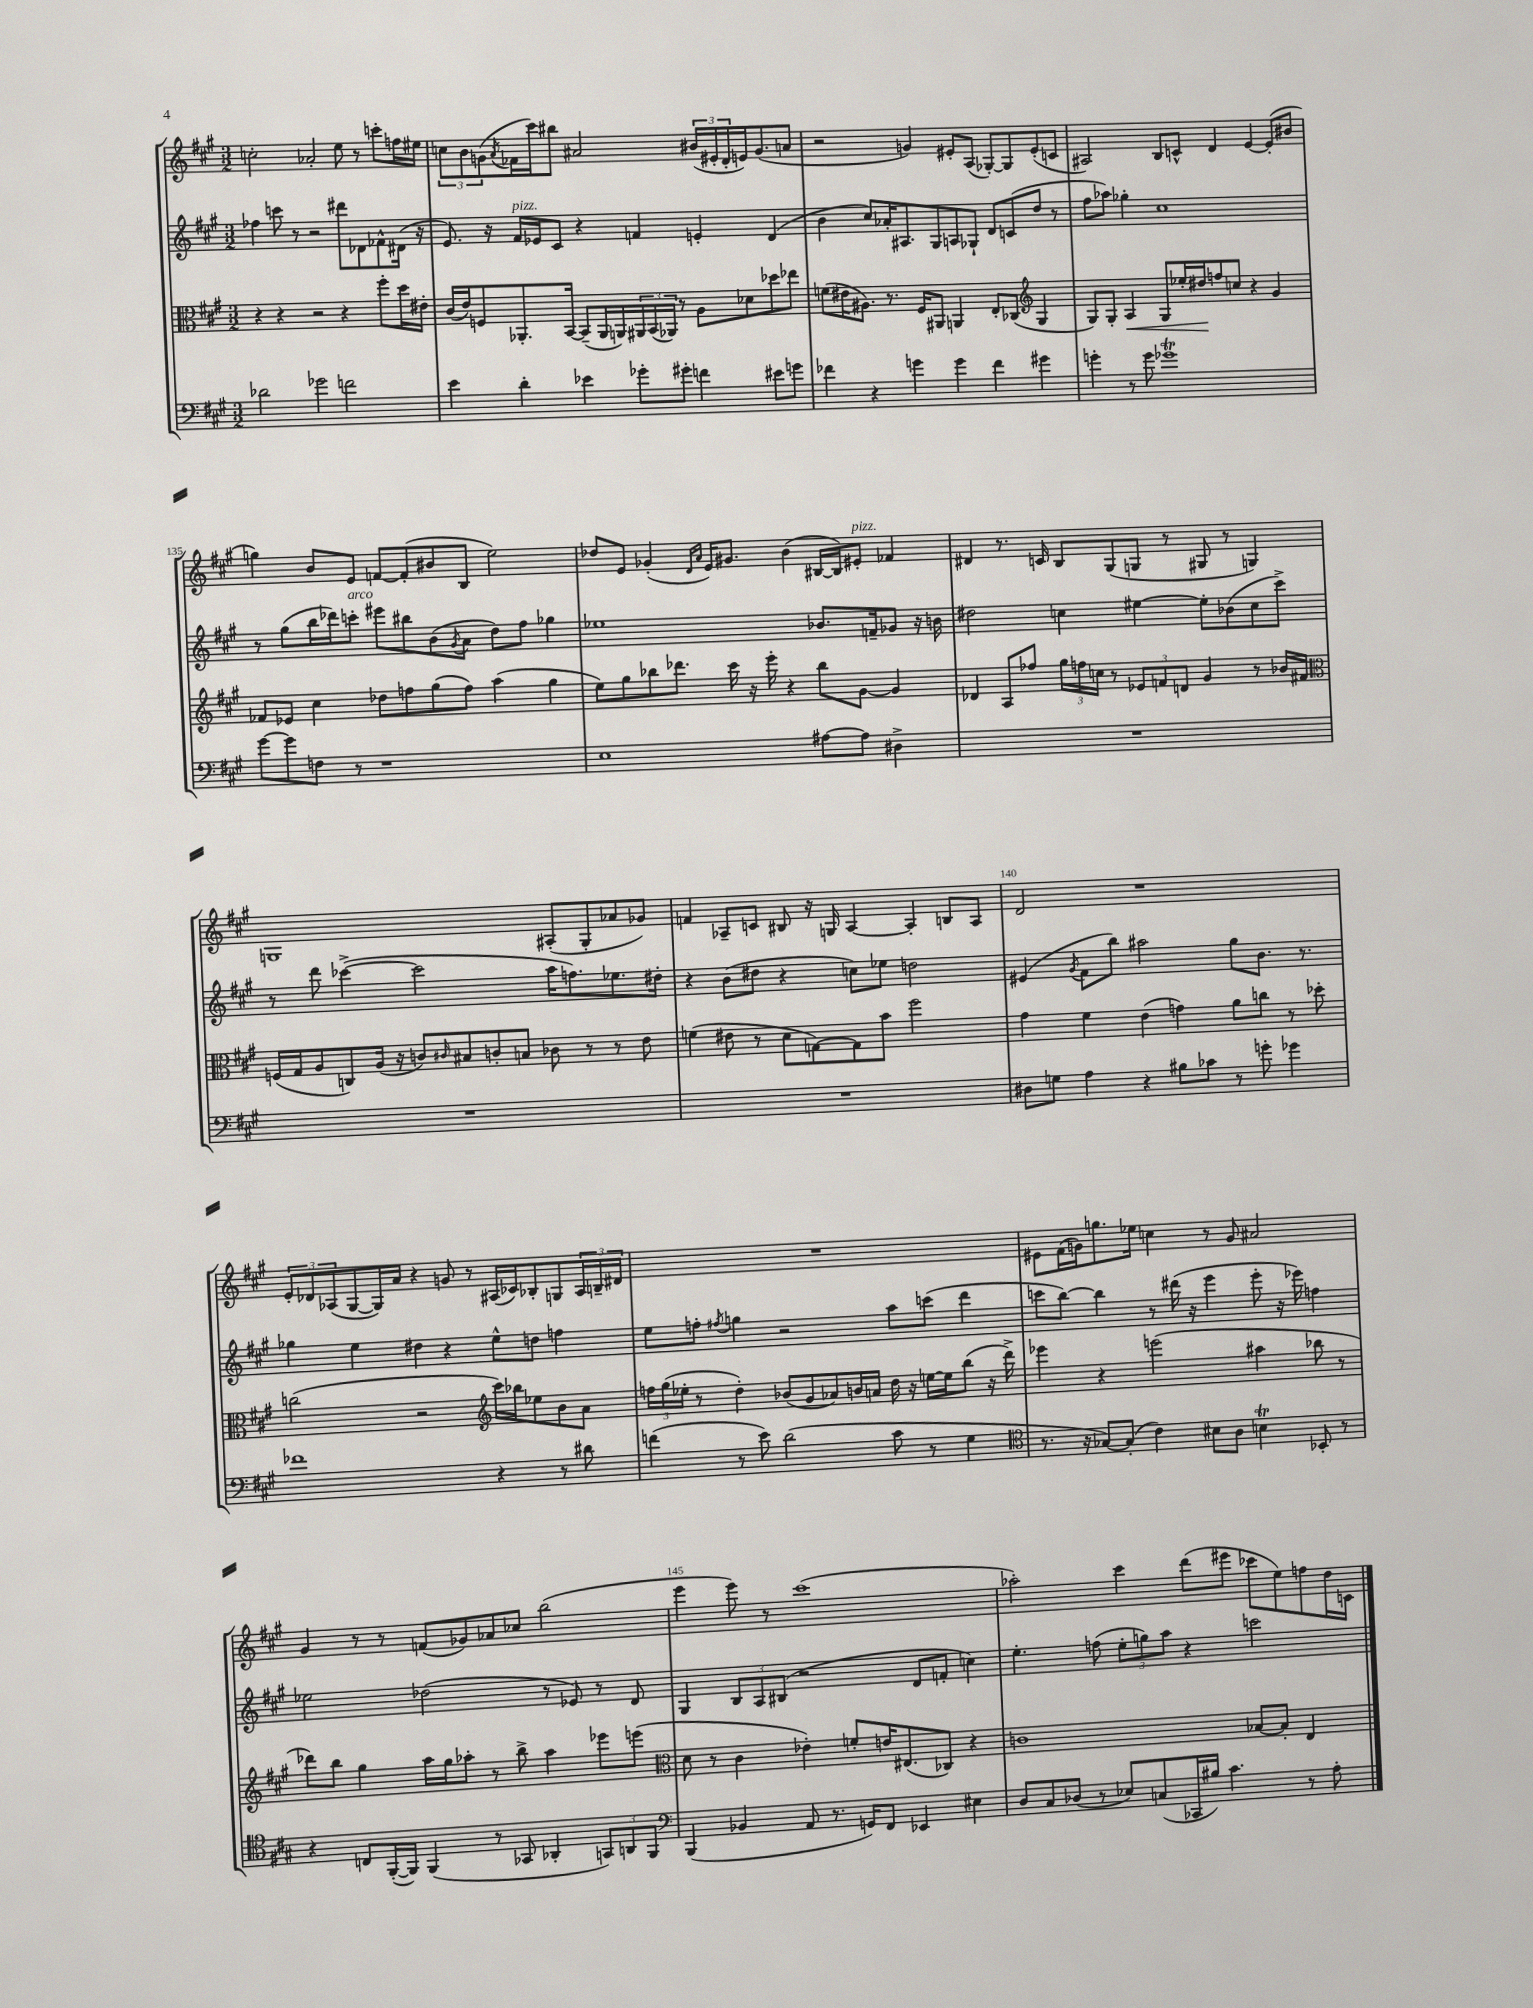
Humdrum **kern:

**kern	**kern	**kern	**kern
*staff4	*staff3	*staff2	*staff1
*clefF4	*clefC3	*clefG2	*clefG2
*k[f#c#g#]	*k[f#c#g#]	*k[f#c#g#]	*k[f#c#g#]
*M3/2	*M3/2	*M3/2	*M3/2
2d-\	4r	4ff-\	2cc'\
.	4r	8ccc\	.
.	.	8r	.
2g-\	2r	2r	2a-'/
2f\	4r	8ddd#\L	8ee\
.	.	8d-\	8r
.	8ff#'\L	8f-^^\	8ccc'\L
.	16dd\L	(16d#\Jk	16ff\L
.	16e#'\JJ	16r	16ee#\JJ
=	=	=	=
4e\	(16c#/LL	8.e/)	12cc\L
.	16e/J)	.	.
.	.	.	12b\
.	8F/	.	.
.	.	.	(12g\
.	.	16r	.
.	.	.	8qa/
4d'\	8.AA-'/	16f#/LL	16f-\L
.	.	16e-/J	16ccc#\J)
.	.	8c#/J	8bb#\J
.	[16BB/Jk	.	.
4e-\	(8BB~/]L	4r	2a#/
.	16AA-/L	.	.
.	16AA/)	.	.
8g-'\L	24AA#/	4f/	.
.	(24BB/	.	.
.	24AA-/JJ)	.	.
8g#'\J	8r	.	.
4f\	8A\L	4e'/	(24b#/LL
.	.	.	24e#'/
.	.	.	24d'/
.	8d-\	.	16e/J)
.	.	.	(8.g/
8e#\L	8dd-\	(4d/	.
8g\J	8ee-\J	.	8a/J
=	=	=	=
4f-\	(8f\L	4b\	2r
.	16e#\K	.	.
.	8.A#\J)	.	.
4r	.	8cc#/L)	.
.	8.r	16a-'/K	.
.	.	8.A#/	.
4g\	.	.	4g/)
.	16F#/LK	.	.
.	8AA#/J	8G#/	.
4g\	4AA/	8A/	8e#'/L
.	.	8G-`/J	(8A/J
4f-\	8E'/L	8d/L	[8G-'/L)
.	(8C-/J	(8c/	8G-/]
*	*clefG2	*	*
4g#\	4G#/	8dd/J	(8e#'/
.	.	8r	8c/J
=	=	=	=
4g'\	8G#/L)	8ff#\L	2A#/)
.	8G#'/J	8aa-\J)	.
8r	4A/	4gg-'\	.
8g\	.	.	.
1g-	8G#/L	1cc#	8B/L
.	16ee-'/L	.	8c^^/J
.	16dd#/J	.	.
.	8ff/	.	4d/
.	8cc/J	.	.
.	4r	.	[4e/
.	4g#/	.	(8e'/]L
.	.	.	8b#/J
=	=	=	=
[8g#\L	8f-/L	8r	4gg\)
8g#\]	8e-/J	(8gg#\L	.
8F\J	4cc#\	16bb\L	8b/L
.	.	16ddd-\J)	.
8r	.	8ccc'\J	8e/J
1r	8dd-\L	8eee#\L	[8f/L
.	8ff\	8bb#\	(8f'/]
.	(8gg#\	(8b\	8b#/
.	.	8qg#/	.
.	8ff\J)	8a\J	8B/J
.	(4aa\	8dd\L)	2ee\)
.	.	8ff#\J	.
.	4gg#\	4gg-\	.
=	=	=	=
1E	8ee\L)	1ee-	8dd-/L
.	8gg#\	.	8e/J
.	8bb-\	.	(4g-'/
.	8.ddd-\J	.	.
.	.	.	16qqd/LL
.	.	.	16qqa/JJ
.	.	.	16e/LK)
.	16ccc#\	.	8.g#/J
.	16r	.	.
.	16eee'\	.	.
.	4r	.	(4b\
[8A#\L	8bb-\L	8.b-/L	[16B#/LL
.	.	.	16B#/]J)
8A#\]J	[8g#\J	.	8e#'/J
.	.	16f~/k	.
4D#^\	4g#/]	8g-/J	4f-/
.	.	16r	.
.	.	16b\	.
=	=	=	=
1.r	4d-/	2dd#\	4d#/
.	8A/L	.	8.r
.	8ff-/J	.	.
.	.	.	16c/
.	24gg#\LL	4cc\	8B/L
.	24ff\	.	.
.	24cc\JJ	.	.
.	8r	.	(8G#/
.	12e-/L	[4ee#\	8G/J
.	12f/	.	.
.	.	.	8r
.	12d/J	.	.
.	4g#/	8ee#'\]L	8G#/
.	.	(8b-\	8r
.	8r	8cc\	4G/)
.	16b-/LL	8ccc#^\J)	.
.	16f#/JJ	.	.
=	=	=	=
*	*clefC3	*	*
1.r	(16F/LL	8r	1G
.	16G#/J	.	.
.	8A/	8ddd\	.
.	8C/)	([4ccc-^\	.
.	(16A/Jk	.	.
.	16r	.	.
.	8c/L)	2ccc-\]	.
.	16qqc#/	.	.
.	8B#/	.	.
.	8c'/	.	.
.	8B/J	.	.
.	8c-\	16aa\LK	(8A#'/L
.	.	8.ff\)	.
.	8r	.	8G'/
.	8r	8.ee-\	8a-/
.	8e\	.	8g-/J)
.	.	16dd#'\Jk	.
=	=	=	=
1.r	(4f\	4r	4f/
.	8e#\	(8b\L	8A-~/L
.	8r	8dd#\J	8c/J
.	8d\L	4r	8B#/
.	[8G\)	.	16r
.	.	.	16G/
.	8G\]	8cc\L)	[4A-/
.	8b\J	8ee-\J	.
.	2ff#\	2dd\	4A-'/]
.	.	.	8B/L
.	.	.	8A-/J
=	=	=	=
8D#\L	4g#\	(4e#/	2d/
8G\J	.	.	.
.	.	8qg#/	.
4A\	4f#\	8f#\L	.
.	.	8bb\J)	.
4r	(4e\	2aa#\	1r
8B#\L	4g\)	.	.
8c-\J	.	.	.
8r	8a\L	8gg#\L	.
8g'\	8cc\J	8.b\J	.
4g-\	8r	.	.
.	.	8.r	.
.	8dd-'\	.	.
=	=	=	=
1f-	(2cc\	4gg-\	12e'/L
.	.	.	12d-/
.	.	.	(12A-/
.	.	4ee\	[8G#/
.	.	.	16G#/]L)
.	.	.	16a/JJ
.	2r	4dd#\	4r
.	.	4r	8g/
.	.	.	8r
*	*clefG2	*	*
4r	16ccc#\LL)	8ee^^\L	(16A#/LL
.	16bb-\J	.	16c-/J)
.	8ee-\	8dd\J	8B-'/
8r	8b\	4ff\	8G/
8d#\	8a\J	.	24A#/L
.	.	.	24B~/
.	.	.	24d#/JJ
=	=	=	=
(4f\	24ff\LL	8ee\L	1.r
.	(24gg#\	.	.
.	24ee-'\JJ	.	.
.	8r	8ff'\J	.
.	.	8qff#/	.
8r	4dd'\)	4gg\	.
8e\)	.	.	.
(2d\	(8b-/L	2r	.
.	8g#/	.	.
.	8a-/)	.	.
.	16b/L	.	.
.	16a/JJ	.	.
8c#\	16dd\	8aa\L	.
.	16r	.	.
8r	[16ee\LL	(8ccc\J	.
.	16ee\]J	.	.
4G#\	(8bb\J	4ddd\	.
.	16r	.	.
.	16ddd^\)	.	.
=	=	=	=
*clefC4	*	*	*
8.r	4eee-\	8ccc\L	8e#\L
.	.	[8bb\J)	(16f#\L
16r	.	.	16g\J)
[8G-/L)	4r	4bb\]	8.gg\
(8G-'/]J	.	.	.
.	.	.	16ee-\Jk
4c#\)	(2eee\	8r	4cc\
.	.	(16ddd#\	.
.	.	16r	.
8B#\L	.	4eee\	8r
8A\J	.	.	8g/
4B\	4aa#\	8eee'\	2a#/
.	.	16r	.
.	.	16eee-\)	.
8BB-'/	8bb-\	4ff\	.
8r	8r	.	.
=	=	=	=
4r	8ddd-\L)	2ee-\	4g#/
.	8bb\J	.	.
8C/L	4gg#\	.	8r
([16FF#'/L	.	.	8r
16FF#/]JJ)	.	.	.
(4FF#/	16aa\LL	(2dd-\	(8f/L
.	16gg#\J	.	.
.	8aa-'\J	.	8g-/)
8r	8r	.	8a-/
8GG-/	8bb^\	.	8cc-/J
4AA-'/	4aa-\	8r	(2bb\
.	.	8e-/)	.
12GG/L)	8eee-\L	8r	.
12AA/	.	.	.
.	(8eee\J	8d/	.
12FF#/J	.	.	.
=	=	=	=
*clefF4	*clefC3	*	*
(4BBB/	8d\	4G#/	4eee\
.	8r	.	.
4BB-/	4c#\	12B/L	8eee\)
.	.	12A/	.
.	.	.	8r
.	.	(12B#/J	.
8AA/	4e-'\)	2r	(1ccc#
8.r	.	.	.
.	8f'/L	.	.
16GG/LK)	.	.	.
8FF#/J	16e/K	.	.
.	(8.E#/	.	.
4EE-/	.	8d/L	.
.	8C-/J)	8f'/J	.
4E#\	4r	4cc\)	.
=	=	=	=
8D/L	1c	4.ee'\	2aa-'\)
8C#/	.	.	.
(8D-/J	.	.	.
8r	.	(8ff\	.
8E-/L)	.	12ee'\L	4ccc#\
.	.	12gg\)	.
(8C/	.	.	.
.	.	12aa\J	.
16CC-/L	.	4r	(8ddd\L
16B#/JJ)	.	.	.
4.c#\	.	.	8eee#\J
.	[8B-/L	2ccc\	8ccc-\L
.	8B-'/]J	.	8ee\)
8r	4E/	.	8ff\
8A'\	.	.	16dd\L
.	.	.	16c\JJ
==	==	==	==
*-	*-	*-	*-
